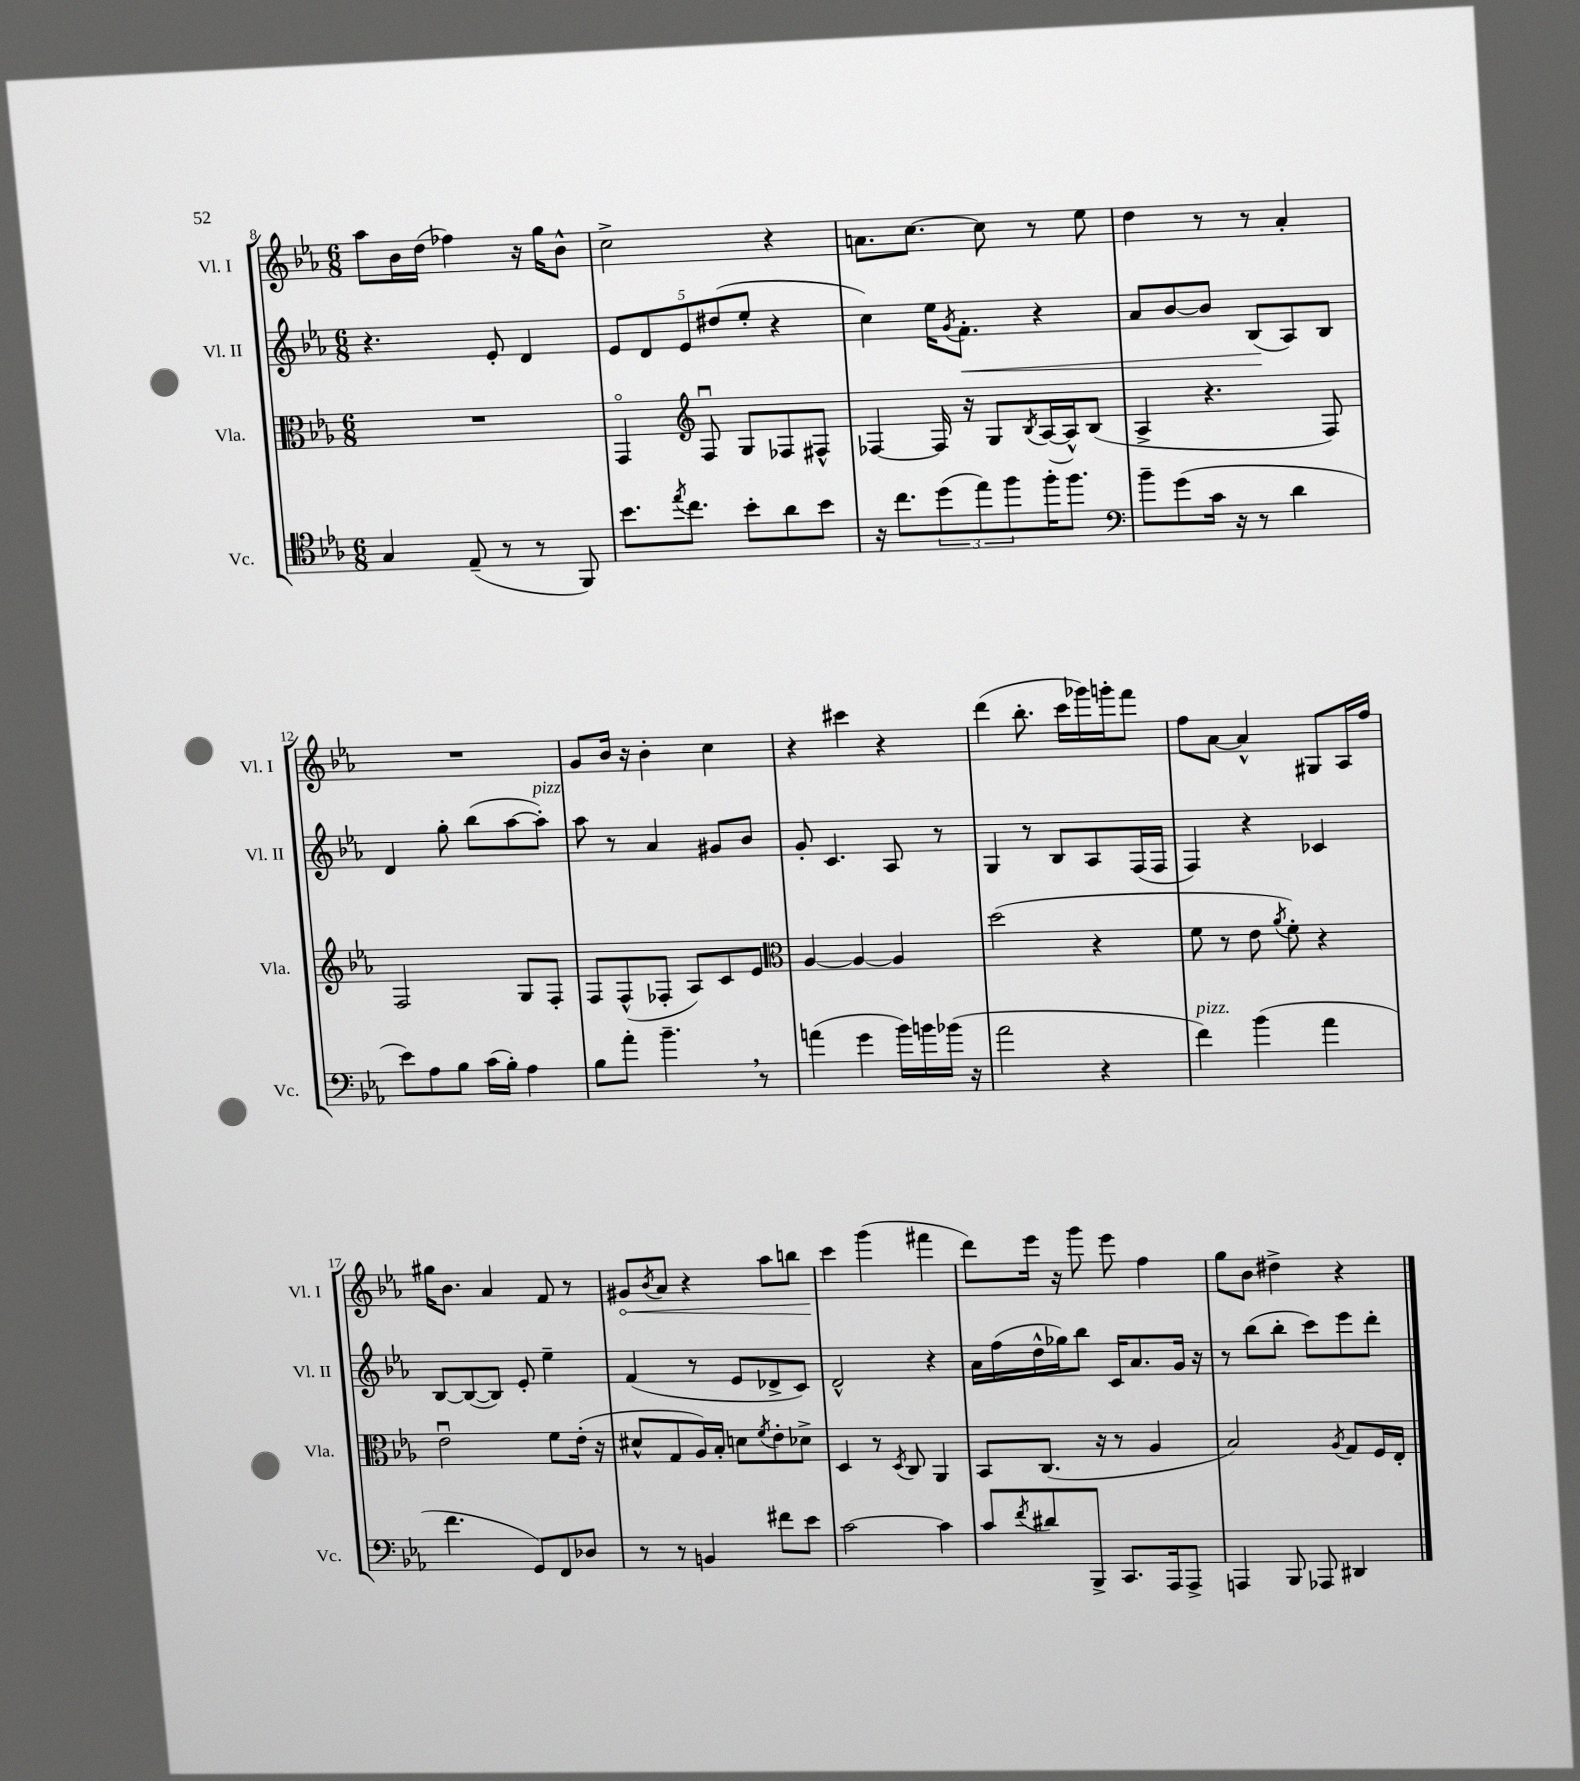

**kern	**kern	**kern	**dynam	**kern	**dynam
*part4	*part3	*part2	*part2	*part1	*part1
*staff4	*staff3	*staff2	*staff2	*staff1	*staff1
*I"Vc.	*I"Vla.	*I"Vl. II	*	*I"Vl. I	*
*I'Vc.	*I'Vla.	*I'Vl. II	*	*I'Vl. I	*
*clefC4	*clefC3	*clefG2	*	*clefG2	*
*k[b-e-a-]	*k[b-e-a-]	*k[b-e-a-]	*	*k[b-e-a-]	*
*M6/8	*M6/8	*M6/8	*	*M6/8	*
=8	=8	=8	=8	=8	=8
4G/	2.r	4.r	.	8aa-\L	.
.	.	.	.	16b-\L	.
.	.	.	.	(16dd\JJ	.
(8E-~/	.	.	.	4ff-X\)	.
8r	.	8e-'/	.	.	.
8r	.	4d/	.	16r	.
.	.	.	.	16gg\KL	.
8FF/)	.	.	.	8b-^^\J	.
=9	=9	=9	=9	=9	=9
8.b-\L	4GG/	10e-/L	.	2cc^\	.
.	.	10d/	.	.	.
8qee-/	.	.	.	.	.
8.cc\J	.	.	.	.	.
.	.	10e-/	.	.	.
*	*clefG2	*	*	*	*
.	8Fu/	.	.	.	.
.	.	(10dd#X/	.	.	.
8b-'\L	8G/L	.	.	.	.
.	.	10ee-'/J	.	.	.
8a-\	8F-X/	4r	.	4r	.
8b-\J	8F#X^^/J	.	.	.	.
=10	=10	=10	=10	=10	=10
16r	[4F-X/	4cc\)	.	8.an\L	.
8.cc\L	.	.	.	.	.
.	.	.	.	[8.cc\J	.
(12dd\	16F-/]	16ee-\KL	.	.	.
.	.	8qg/	.	.	.
!	!	!	!LO:HP:b	!	!
.	16r	8.f'\J	<	.	.
12ee-\)	.	.	.	.	.
.	8G/L	.	.	8cc\]	.
12ff\	.	.	.	.	.
.	8qB-/	.	.	.	.
16ff'\K	([16A-/L	4r	.	8r	.
8.ff\J	16A-^^/J])	.	.	.	.
.	(8B-/J	.	.	8ee-\	.
=11	=11	=11	=11	=11	=11
*clefF4	*	*	*	*	*
8b-~\L	4A-^/	8a-/L	.	4dd\	.
(8g\	.	[8b-/	.	.	.
16c\Jk	4.r	8b-/J]	.	8r	.
16r	.	.	.	.	.
8r	.	(8B-/L	.	8r	.
4d\	.	8A-/)	[	4a-'/	.
.	8F/)	8B-/J	.	.	.
!!LO:LB:g=z
=12	=12	=12	=12	=12	=12
8e-\L)	2F/	4d/	.	2.r	.
8A-\	.	.	.	.	.
8B-\J	.	8gg'\	.	.	.
(16c\LL	.	(8bb-\L	.	.	.
16B-'\JJ)	.	.	.	.	.
4A-\	8G/L	[8aa-\	.	.	.
!	!	!LO:TX:a:i:t=pizz.	!	!	!
.	8F'/J	8aa-'\J])	.	.	.
=13	=13	=13	=13	=13	=13
8B-\L	8F/L	8aa-\	.	8g/L	.
8a-'\J	(8F^^/	8r	.	16b-/Jk	.
.	.	.	.	16r	.
4.b-~,\	8F-X'/J	4a-/	.	4b-'\	.
.	8A-/L)	.	.	.	.
.	8c/	8g#X/L	.	4cc\	.
8r	8e-/J	8b-/J	.	.	.
=14	=14	=14	=14	=14	=14
*	*clefC3	*	*	*	*
(4an\	[4A-/	8g'/	.	4r	.
.	.	4.c/	.	.	.
4g\	4A-/_	.	.	4ccc#X\	.
16b-\LL)	4A-/]	8A-/	.	4r	.
16bn\	.	.	.	.	.
(16b-X\JJ	.	8r	.	.	.
16r	.	.	.	.	.
=15	=15	=15	=15	=15	=15
2a-\	(2dd\	4G/	.	(4ddd\	.
.	.	8r	.	8.bb-'\	.
.	.	8B-/L	.	.	.
.	.	.	.	16ccc\LL	.
4r	4r	8A-/	.	16ggg-X\)	.
.	.	.	.	16gggn'\J	.
.	.	(16F/L	.	8fff\J	.
.	.	16F/JJ	.	.	.
=16	=16	=16	=16	=16	=16
!LO:TX:a:i:t=pizz.	!	!	!	!	!
4f\)	8f\	4F/)	.	8ff\L	.
.	8r	.	.	[8a-\J	.
(4b-\	8e-\	4r	.	4a-^^/]	.
.	8qa-/	.	.	.	.
.	8f'\)	.	.	.	.
4a-\	4r	4c-X/	.	8G#X/L	.
.	.	.	.	16A-/L	.
.	.	.	.	16ff/JJ	.
!!LO:LB:g=z
=17	=17	=17	=17	=17	=17
4.f\	2e-u\	[8B-/L	.	16gg#X\KL	.
.	.	.	.	8.b-\J	.
.	.	(8B-/_	.	.	.
.	.	8B-/J])	.	4a-/	.
8GG/L)	.	8e-'/	.	.	.
8FF/	8f\L	4ee-~\	.	8f/	.
8D-X/J	(16e-'\Jk	.	.	8r	.
.	16r	.	.	.	.
=18	=18	=18	=18	=18	=18
!	!	!	!	!	!LO:HP:b
8r	8d#X^^/L	(4f/	.	8g#X/L	<
.	.	.	.	8qb-/	.
8r	8G/	.	.	8a-/J	.
4BBn/	16A-/L)	8r	.	4r	.
.	16B-'/JJ	.	.	.	.
.	8dn\L	8e-/L	.	.	.
.	8qf/	.	.	.	.
8f#X\L	8e-'\	8d-X^/	.	8aa-\L	.
8e-\J	8d-X^\J	8c/J)	.	8bbn\J	.
=19	=19	=19	=19	=19	=19
[2c\	4D/	2d^^/	.	4ccc\	.
.	8r	.	.	(4ggg\	[
.	8qD/	.	.	.	.
.	8C/	.	.	.	.
4c\]	4AA-/	4r	.	4fff#X\	.
=20	=20	=20	=20	=20	=20
8c/L	8BB-/L	16a-\LL	.	8ddd\L)	.
.	.	(16ff\	.	.	.
8qf/	.	.	.	.	.
8d#X/	(8.C/J	16dd^^\	.	16eee-\Jk	.
.	.	16gg-X\J)	.	16r	.
8BBB-^/J	.	8bb-\J	.	8ggg\	.
.	16r	.	.	.	.
8.CC/L	8r	16c/KL	.	8eee-\	.
.	.	8.a-/	.	.	.
.	4A-/	.	.	4ff\	.
16AAA-/k	.	.	.	.	.
8AAA-^/J	.	16g/Jk	.	.	.
.	.	16r	.	.	.
=21	=21	=21	=21	=21	=21
4AAAn/	2B-/)	8r	.	8gg\L	.
.	.	(8bb-\L	.	8b-\J	.
8BBB-/	.	8bb-'\J	.	4dd#X^\	.
8AAA-X/	.	8ccc\L)	.	.	.
.	8qA-/	.	.	.	.
4DD#X/	8G/L	8eee-\	.	4r	.
.	16F/L	8ddd'\J	.	.	.
.	16E-'/JJ	.	.	.	.
==	==	==	==	==	==
*-	*-	*-	*-	*-	*-
